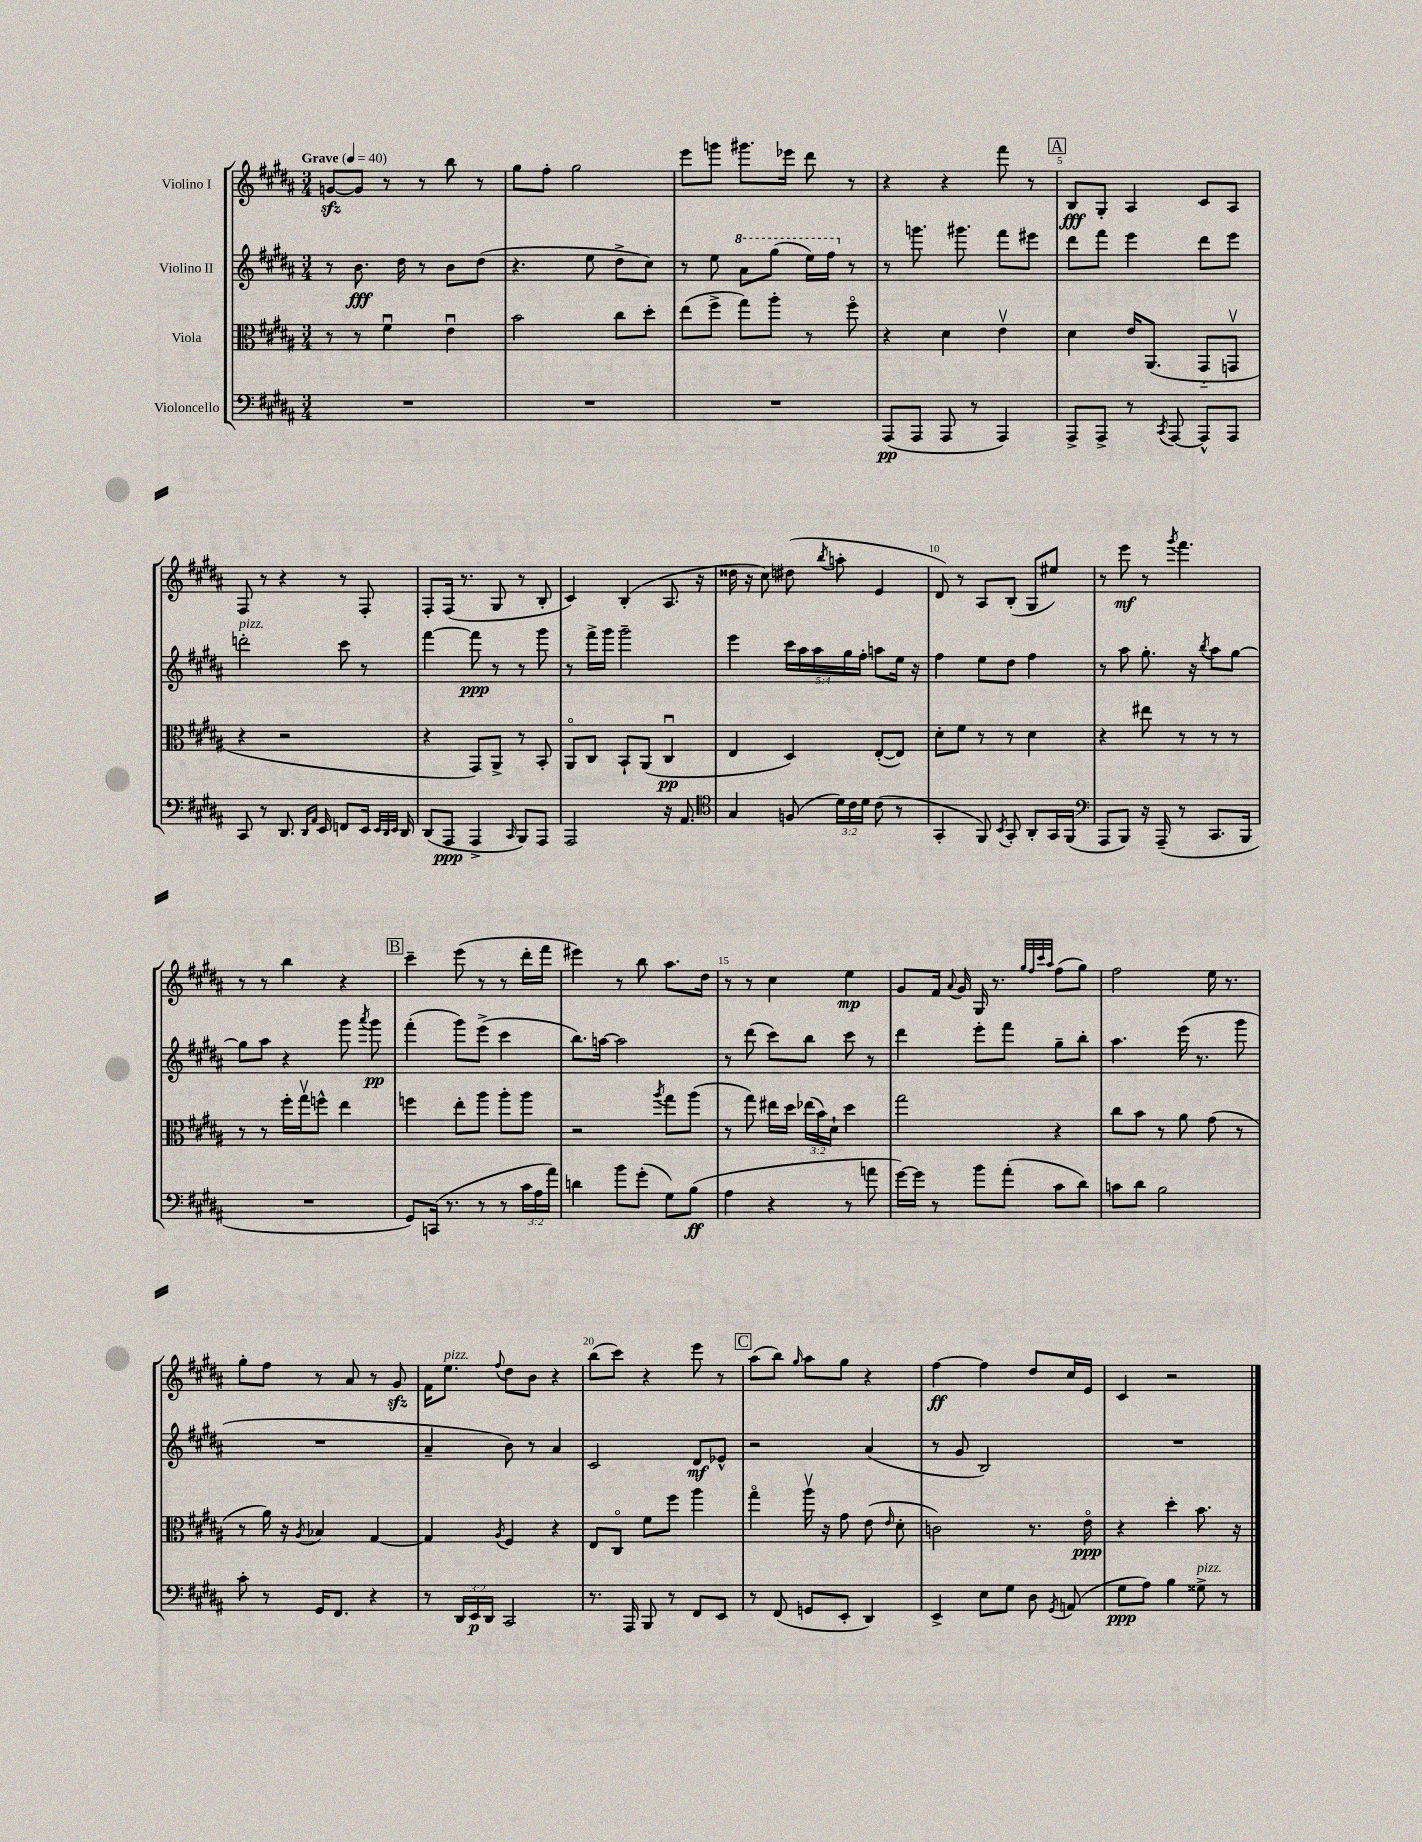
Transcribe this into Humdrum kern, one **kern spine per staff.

**kern	**kern	**kern	**kern
*staff4	*staff3	*staff2	*staff1
*clefF4	*clefC3	*clefG2	*clefG2
*k[f#c#g#d#a#]	*k[f#c#g#d#a#]	*k[f#c#g#d#a#]	*k[f#c#g#d#a#]
*M3/4	*M3/4	*M3/4	*M3/4
*MM40	*MM40	*MM40	*MM40
2.r	8r	8r	[8g
.	8r	8.b	8g]
.	4f#u	.	8r
.	.	16dd#	.
.	.	8r	8r
.	4eu	8b	8bb
.	.	(8dd#	8r
=	=	=	=
2.r	2b	4.r	8gg#
.	.	.	8ff#'
.	.	.	2gg#
.	.	8ee	.
.	8cc#	8dd#^	.
.	8dd#'	8cc#)	.
=	=	=	=
2.r	(8ee	8r	8eee
.	8ff#^	8ee	8ggg
.	8gg#)	8aa#	8.ggg#
.	8aa#'	(8ggg#	.
.	.	.	16eee-
.	8r	16eee)	8ddd#
.	.	16fff#	.
.	8ff#o	8r	8r
=	=	=	=
(8AAA#	4r	8r	4r
8AAA#	.	8.ggg	.
8AAA#	4d#	.	4r
.	.	8.ggg#	.
8r	.	.	.
4AAA#)	4ev	8fff#	8fff#
.	.	8eee#	8r
=	=	=	=
8AAA#^	4d#	8ddd#	8B
8AAA#^	.	8fff#	8G#'
8r	16e	4eee	4A#
.	(8.AA#	.	.
8qCC#	.	.	.
[8AAA#	.	.	.
8AAA#^^]	8GG#'~	8ddd#	8c#
8AAA#	8GGv	8eee	8A#
=	=	=	=
8CC#	4r	2ddd'	8F#
8r	.	.	8r
8.DD#	2r	.	4r
16qqDD#	.	.	.
16qqAA#	.	.	.
16EE	.	.	.
8FF	.	8ccc#	8r
16EE	.	8r	8F#'
32qqEE	.	.	.
32qqDD#	.	.	.
32qqEE	.	.	.
16DD#	.	.	.
=	=	=	=
(8DD#	4r	[4fff#	8F#'
8AAA#	.	.	(16F#
.	.	.	8.r
4AAA#^	8GG#)	8fff#]	.
.	8AA#^	8r	8G#
16qqCC#	.	.	.
8BBB)	8r	8r	8r
8AAA#	8BB'	8ggg#	8B'
=	=	=	=
2AAA#	8AA#o	8r	4c#)
.	8C#	16fff#^	.
.	.	16ggg#	.
.	8BB`	2ggg#~	(4B'
.	(8AA#	.	.
16r	4C#u	.	8.A#
8.AA#	.	.	.
.	.	.	16r
=	=	=	=
*clefC4	*	*	*
4G#	4E	4eee	16dd##
.	.	.	16r
.	.	.	8cc#)
(8F	4D#)	20ccc#	(8dd#
.	.	20aa#	.
.	.	20aa#	.
.	.	.	8qbb
24d#)	.	.	8aa'
.	.	20gg#	.
24c#	.	.	.
.	.	20ff#'	.
24d#	.	.	.
(8c#	([8E'	8aa	4e
8r	8E])	16ee	.
.	.	16r	.
=	=	=	=
4GG#'	8d#'	4ff#	8d#)
.	8f#	.	8r
8FF#)	8r	8ee	8A#
8qBB	.	.	.
8GG#'	8r	8dd#	(8B'
8AA#'	4d#	4ff#	8G#
16GG#	.	.	8ee#)
(16FF#	.	.	.
=	=	=	=
*clefF4	*	*	*
8AAA#	4r	8r	8r
8BBB)	.	8aa#	8eee
16r	8ee#	8.gg#'	8r
(16AAA#~	.	.	.
.	.	.	8qggg#
8r	8r	.	4.fff#
.	.	16r	.
.	.	8qbb	.
8.CC#	8r	8aa#	.
.	8r	[8gg#	.
16BBB	.	.	.
=	=	=	=
2.r	8r	8gg#]	8r
.	8r	8aa#	8r
.	16ff#'	4r	4bb
.	16gg#v	.	.
.	8ff^^	.	.
.	4ee	8ggg#	4r
.	.	8qaaa#	.
.	.	8ggg#	.
=	=	=	=
8GG#)	4ff	(4fff#'	4ccc#~
(16CC	.	.	.
8.r	.	.	.
.	8ee'	8ggg#)	(8eee
8r	8aa#	(8eee^	8r
8r	8aa#'	4ccc#	8r
24c#	8aa#	.	16ddd#'
24A#	.	.	.
.	.	.	16fff#
24a#)	.	.	.
=	=	=	=
4d	2r	8.bb)	4eee#)
.	.	[16aa	.
8b	.	2aa]	8r
(8g#'	.	.	8bb
.	8qaa#	.	.
8G#)	8gg#	.	8.aa#
(8B	(8aa#	.	.
.	.	.	16dd#
=	=	=	=
4A#	8r	8r	8r
.	8gg#)	(8ddd#	8r
4r	16ee#	8ccc#)	4cc#
.	16dd#	.	.
.	(24ee-	8bb	.
.	24b)	.	.
.	24d#`	.	.
8r	4dd#	8ccc#	4ee
8a	.	8r	.
=	=	=	=
[16g#)	2gg#	4ddd#	8g#
16g#]	.	.	.
8r	.	.	16f#
.	.	.	8qqa#
.	.	.	16g#
8b	.	8eee'	16G#
.	.	.	8.r
(8a#'	.	8fff#	.
.	.	.	32qqgg#
.	.	.	32qqff#
.	.	.	32qqccc#
.	.	.	32qqaa#
8c#	4r	8gg#~	(8ff#
8d#)	.	8bb'	8gg#)
=	=	=	=
8c	8cc#	4.aa#	2ff#
8d#	8b	.	.
2B	8r	.	.
.	8a#	(16eee	.
.	.	8.r	.
.	(8g#	.	16ee
.	.	.	8.r
.	8r	8ggg#	.
=	=	=	=
8c#'	8r	2.r	8gg#'
8r	16a#)	.	8ff#
.	16r	.	.
.	8qA#	.	.
16GG#	4B-	.	8r
8.FF#	.	.	.
.	.	.	8a#
4r	[4G#	.	8r
.	.	.	8g#
=	=	=	=
8r	4G#]	4a#~	16f#
.	.	.	8.ee
24DD#	.	.	.
24EE	.	.	.
24DD#	.	.	.
.	8qA#	.	8qqff#
2CC#	4F#	8b)	8dd#
.	.	8r	8b
.	4r	4a#	4r
=	=	=	=
8.r	8E	2c#	(8bb
.	8C#o	.	8ccc#)
16AAA#	.	.	.
8BBB	8f#	.	4r
8r	8ff#	.	.
8FF#	4aa#	8d#	8eee
8EE	.	8e-^^	8r
=	=	=	=
8r	4gg#o	2r	(8aa#
(8FF#	.	.	8bb)
.	.	.	16qqgg#
8GG	16aa#v	.	8aa#
.	16r	.	.
8EE'	8g#	.	8gg#
4DD#)	(8e	(4a#	4r
.	16qqe	.	.
.	8d#'	.	.
=	=	=	=
4EE^	2c)	8r	[4ff#
.	.	8g#	.
8E	.	2B)	4ff#]
8G#	.	.	.
8D#	8.r	.	8dd#
8qGG#	.	.	.
(8AA	.	.	16cc#
.	16eo	.	16e
=	=	=	=
8G#	4r	2.r	4c#
8A#)	.	.	.
4B	4dd#'	.	2r
8G##^	8.b	.	.
8r	.	.	.
.	16r	.	.
==	==	==	==
*-	*-	*-	*-
